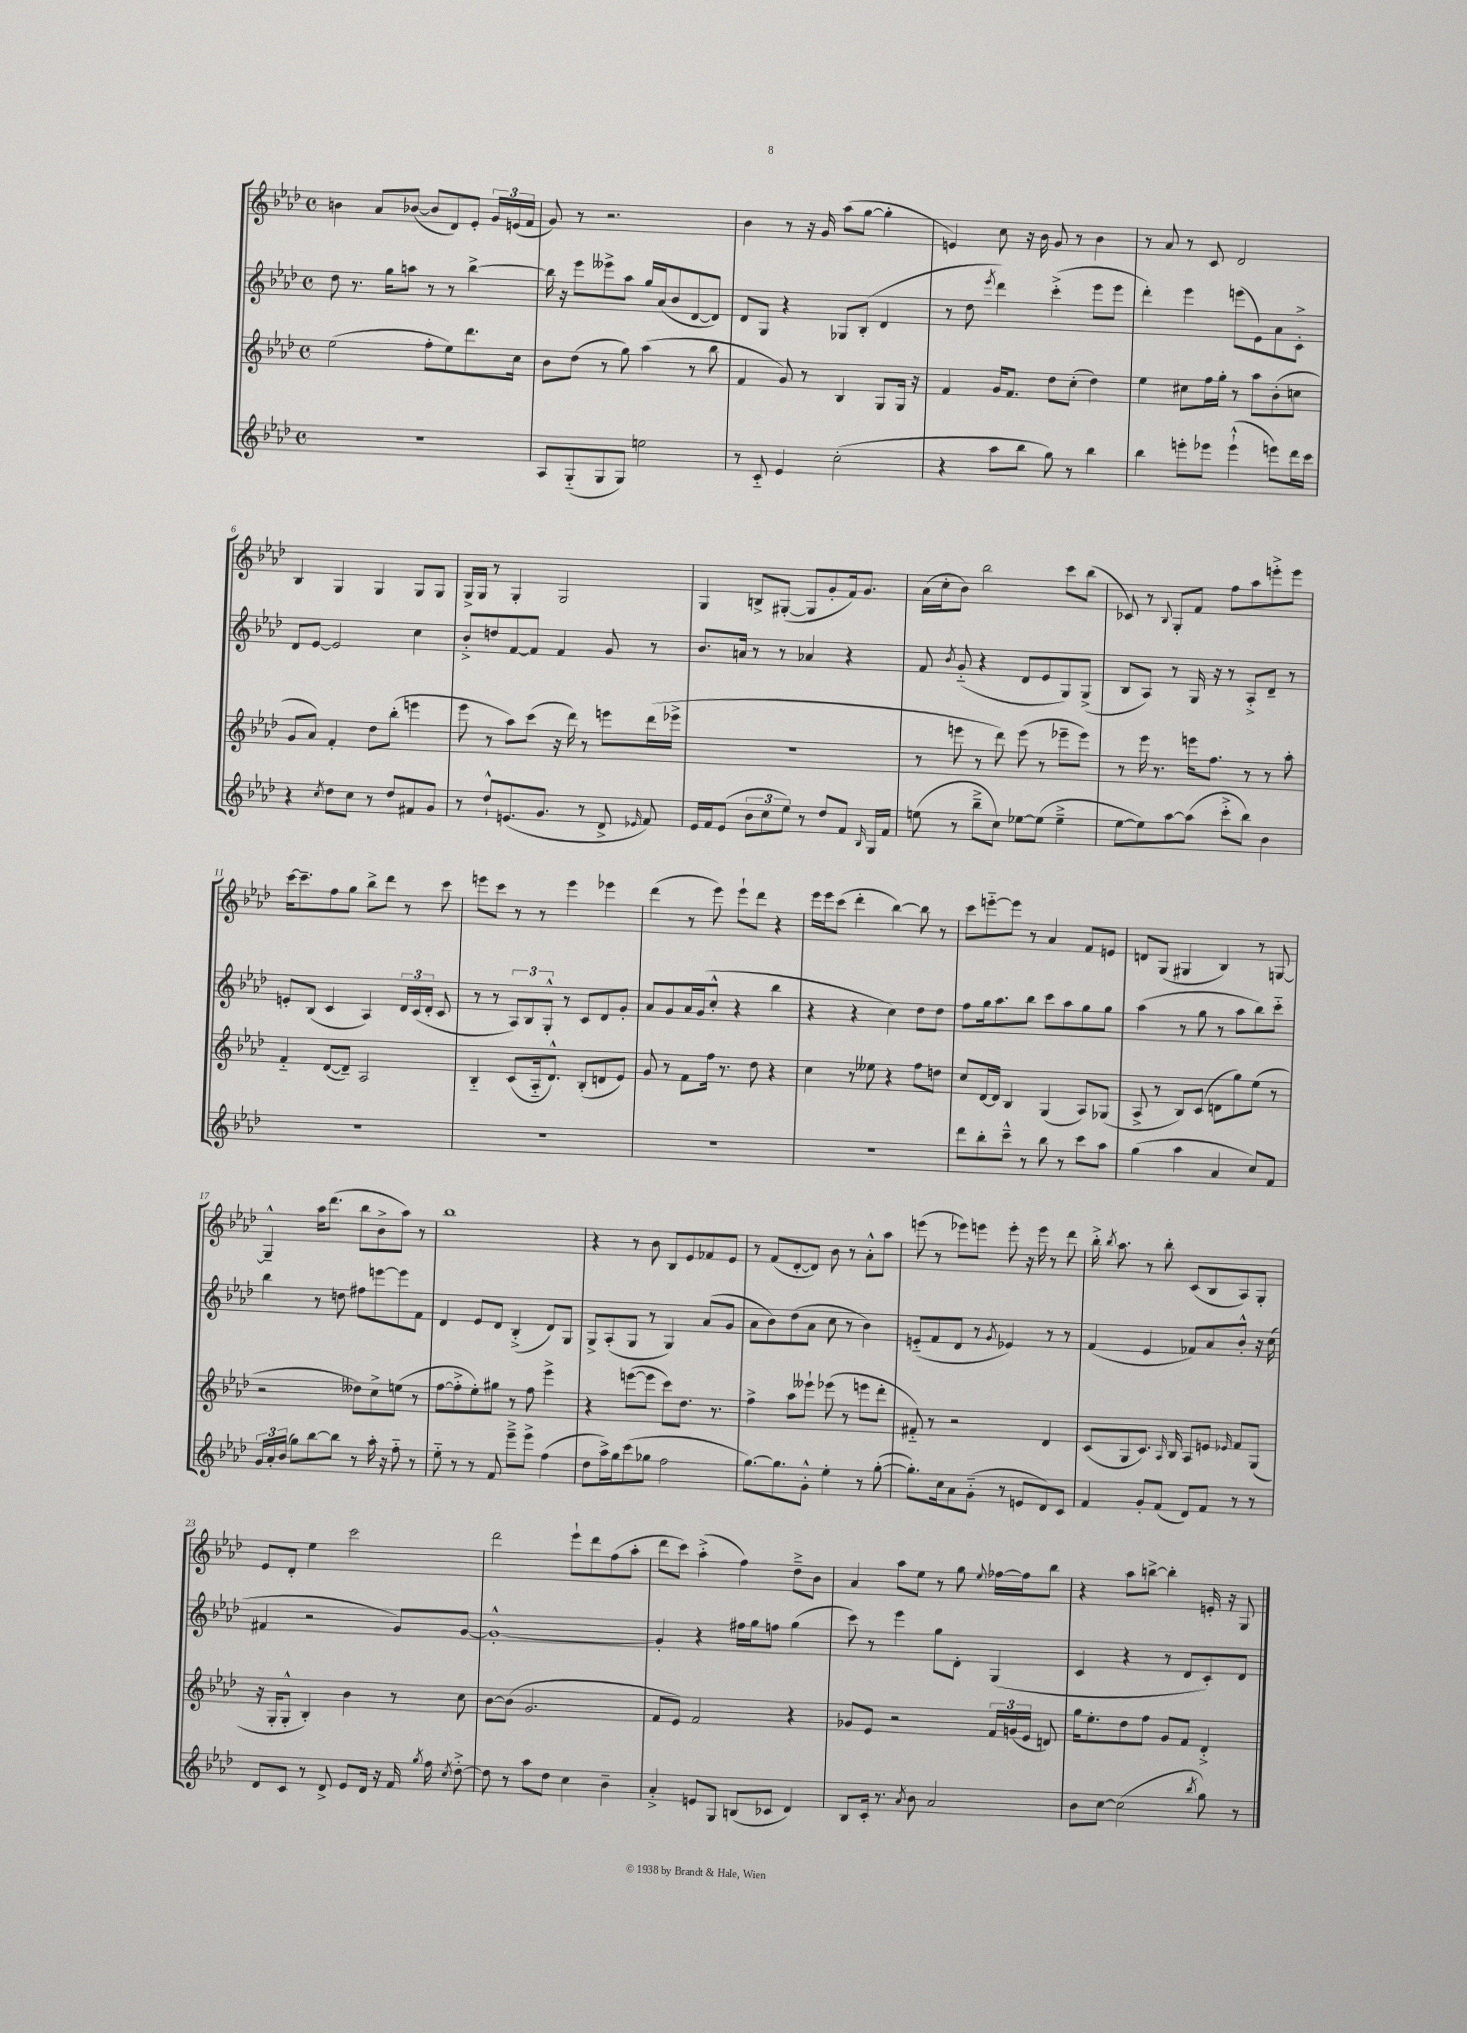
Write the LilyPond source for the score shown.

<<
\new StaffGroup <<
\new Staff = "s0" {
    \clef treble \key aes \major \defaultTimeSignature \time 4/4
    \autoBeamOff b'4 aes'8[ bes'8]~( bes'8[ des'8) ees'8]-. \tuplet 3/2 { g'16[ e'16( f'16] } |
    g'8) r8 r2. |
    bes'4 r8 r16 g'16 aes''8[( g''8]~ g''4-. |
    e'4) c''8 r16 bes'16 g'8 r8 bes'4 |
    r8 aes'8 r8 c'8 des'2 |
    bes4 g4 g4 g8[ g8] |
    g16[-> g16] r8 g4-. g2 |
    g4 b8[-> gis8]~-.( gis8[ g'8-. f'16) g'8.] |
    aes'16[( c''16-. bes'8]) bes''2 c'''8[ bes''8]( |
    ces'8) r8 \appoggiatura { bes8 } g8[-. f'8] f''8[ aes''8 e'''8-.-> e'''8] |
    c'''16[~ c'''8.-- f''8 g''8] bes''8[-> des'''8] r8 c'''8 |
    e'''8[ c'''8] r8 r8 e'''4 ees'''4 |
    des'''4( r8 ees'''8) ees'''8[-! des'''8] r4 |
    ees'''16[ ees'''16 c'''8]( des'''4-. bes''4~) bes''8 r8 |
    c'''8[ e'''8~-_ e'''8] r8 aes'4 f'8[ e'8] |
    d'8[ g8]( gis4 bes4) r8 g8~ |
    g4---^ aes''16[ des'''8.]( bes''8[ bes'8-> aes''8]) r8 |
    bes''1 |
    r4 r8 bes'8 bes8[ ees'8 fes'8 ees'8] |
    r8 f'8[( des'8~-. des'8]) bes'8 r8 aes'8[-.-^ aes''8] |
    e'''8( r8 ees'''8[) e'''8] e'''8-. r16 e'''16 r8 des'''8 |
    bes''16-.-> \acciaccatura { bes''8 } aes''8. r8 bes''8-. c'8[( bes8 aes8) g8]-. |
    ees'8[ des'8]-. ees''4 c'''2 |
    des'''2 ees'''8[-! des'''8 f''8( aes''8]-. |
    des'''8[ c'''8]) aes''4-.->( f''4) des''8[---> bes'8] |
    aes'4 aes''8[ ees''8] r8 g''8 \appoggiatura { ees''8 } fes''16[~ fes''16 bes''8] |
    r4 aes''8[ b''8]~-> b''4-. e'16-. r16 g8 \bar "|." |
}
\new Staff = "s1" {
    \clef treble \key aes \major \defaultTimeSignature \time 4/4
    \autoBeamOff des''8 r8. g''16[ a''8] r8 r8 bes''4~-> |
    bes''16 r16 ees'''8[ eeses'''8-> aes''8] g''16[ aes'16( bes'8 des'8~ des'8]) |
    des'8[ g8] r4 ges8[ bes8]-.( des'4 |
    r8 des''8 \acciaccatura { ees'''8 } des'''4) c'''4-.->( ees'''8[ ees'''8] |
    des'''4-.) ees'''4 e'''8[( ees'8) aes'8 c'8]-.-> |
    des'8[ ees'8]~ ees'2 c''4 |
    bes'8[-.-> d''8 f'8~ f'8] f'4 g'8 r8 |
    bes'8.[ a'16] r8 r8 aes'4 r4 |
    f'8 \acciaccatura { bes'8 } g'8-_( r4 des'8[ ees'8 g8) g8]->( |
    bes8[ aes8]) r8 g16 r16 r8 aes8[-.-> des'8]-- r8 |
    e'8[-. bes8]( c'4 aes4) \tuplet 3/2 { des'16[ c'16( des'16]-. } c'8 |
    r8 r8 \tuplet 3/2 { aes8[) bes8 g8]-.-^ } r8 c'8[ des'8 g'8]-. |
    aes'8[ g'8 aes'16 g'16( c''8]-.-^ r4 bes''4 |
    r4 r4 c''4) des''8[ des''8] |
    f''8[ g''16 aes''8. bes''8] c'''8[ aes''8 g''8 g''8] |
    aes''4( r8 g''8 r8 aes''8[ bes''8) c'''8]-_ |
    bes''4 r8 d''8 fis''8[ e'''8~ e'''8 f'8] |
    des'4 ees'8[ des'8] bes4-.->( des'8[) g8] |
    g8[-> aes8-.( g8] r8 g4) aes'8[( g'8] |
    aes'8[ bes'8) des''8( aes'8] c''8 r8 bes'4) |
    e'8[-_( f'8 des'8] r8 \acciaccatura { g'8 } ees'4) r8 r8 |
    f'4( ees'4 fes'8[) aes'8 bes'8]-.-^ r16 c''16( |
    fis'4 r2 g'8[) g'8]~ |
    g'1~-.-^ |
    g'4-. r4 fis''16[ g''16 f''8] g''4( |
    c'''8) r8 ees'''4 g''8[ des'8]-. g4( |
    c'4 r4 r8 des'8[ c'8-.) des'8] \bar "|." |
}
\new Staff = "s2" {
    \clef treble \key aes \major \defaultTimeSignature \time 4/4
    \autoBeamOff ees''2( f''8[-. ees''8) des'''8. c''16] |
    bes'8[ des''8]( r8 g''8) aes''4( r8 bes''8 |
    f'4 g'8) r8 bes4 g8[ g16] r16 |
    f'4 g'16[ f'8.] des''8[ c''8]-.( des''4) |
    ees''4 cis''8[ f''16 g''16]-. r8 aes''8[ bes'8-.( c''8] |
    g'8[ aes'8]) f'4-. des''8[ bes''8]-.( e'''4 |
    ees'''8 r8 aes''8[) c'''8]( r16 des'''16) r8 e'''8[ des'''16( ees'''16]-> |
    r1 |
    r8 e'''8 r8 des'''8) e'''8( r8 ees'''8[-- ees'''8]) |
    r8 ees'''16 r8. e'''16[ f''8.] r8 r8 aes''8-. |
    f'4-_ des'8[~( des'8]--) aes2 |
    bes4-_ c'8[( aes16-_ des'8.]-^) bes8[-.( d'8 ees'8]) |
    g'8 r8 f'8[ f''16] r8. des''8 r4 |
    c''4 r8 eeses''8 r4 f''8[ d''8] |
    c''8[ des'16~ des'16] bes4 g4( aes8[) ges8]( |
    aes8-> r8 bes8[) c'8]( d'8[ g''8) ees''8]( r8 |
    r2 deses''8[) c''8-> e''8]( r8 |
    f''8[~ f''8-.-> ees''8-.) gis''8] r8 f''8 ees'''4-> |
    r4 e'''8[~( e'''8] c'''8[) des''8.] r8. |
    f''4-> aes''8[ eeses'''8]-! ees'''8( r8 e'''8[ des'''8]-. |
    fis'8-_) r8 r2 des'4 |
    c'8[( g8 c'8.]) \grace { aes16 } bes16 aes8[ e'8] \grace { ees'16 } f'8[ g8]( |
    r16 g16[-. g8]-.-^ bes4-.) bes'4 r8 c''8 |
    bes'8[~ bes'8]( g'2. |
    f'8[ ees'8]) f'2 r4 |
    ges'8[ ees'8] r2 \tuplet 3/2 { f'16[ g'16( ees'16] } d'8) |
    g''16[ ees''8.-. des''8 f''8] g'8[ f'8] des'4-.-> \bar "|." |
}
\new Staff = "s3" {
    \clef treble \key aes \major \defaultTimeSignature \time 4/4
    \autoBeamOff R1 |
    aes8[ g8-_( g8 g8]) e''2 |
    r8 c'8-_ ees'4 c''2-.( |
    r4 aes''8[ bes''8] g''8) r8 bes''4 |
    bes''4 e'''8[-. ees'''8] ees'''4-!-^( e'''8[) des'''16 c'''16] |
    r4 \acciaccatura { c''8 } des''8[ c''8] r8 des''8[ fis'8 g'8] |
    r8 des''8[-!-^ e'8.( g'8.] r8 des'8-> \grace { ees'16 } f'8) |
    ees'16[ f'16 ees'8]( \tuplet 3/2 { bes'8[ c''8 ees''8]) } r8 des''8[ f'8] \grace { bes16 } g16[ f'16] |
    e''8( r8 bes''8[---> c''8]) ees''8[~ ees''8]( ees''4---> |
    ees''8[~ ees''8) aes''8~ aes''8]( c'''8[-.-> bes''8]) bes'4 |
    R1 |
    R1 |
    R1 |
    R1 |
    des'''8[ bes''8-. c'''8]---^ r8 bes''8 r8 c'''8[ aes''8] |
    g''4( aes''4 aes'4 c''8[) f'8] |
    \tuplet 3/2 { g'16[ aes'16-. bes'16]( } g''8[) bes''8~ bes''8] r8 aes''16-. r16 f''8-_ r8 |
    ees''8-_ r8 r8 f'8 ees'''8[---> ees'''8]-> f''4( |
    des''8[ aes''16->) g''16 c'''8( ges''8] f''2 |
    g''8.[~) g''8. g'8]-.-^ ees''4-. r8 g''8~-.( |
    g''8.[-.) c''16 aes'8 g'8]-_( r8 e'8[ des'8) c'8] |
    f'4 g'8[-. f'8]( des'8[) f'8] r8 r8 |
    des'8[ c'8] r8 des'8-> ees'8[ des'16] r16 f'16 \acciaccatura { g''8 } f''16 \acciaccatura { c''8 } des''8~-.-> |
    des''8 r8 aes''8[ des''8] c''4 bes'4-- |
    aes'4-.-> e'8[ g8] b8[( ces'8] des'4) |
    bes8[ c'16]-. r8. \acciaccatura { aes'8 } bes'8 aes'2 |
    bes'8[ c''8]~ c''2( \acciaccatura { bes''8 } g''8) r8 \bar "|." |
}
>>
>>
